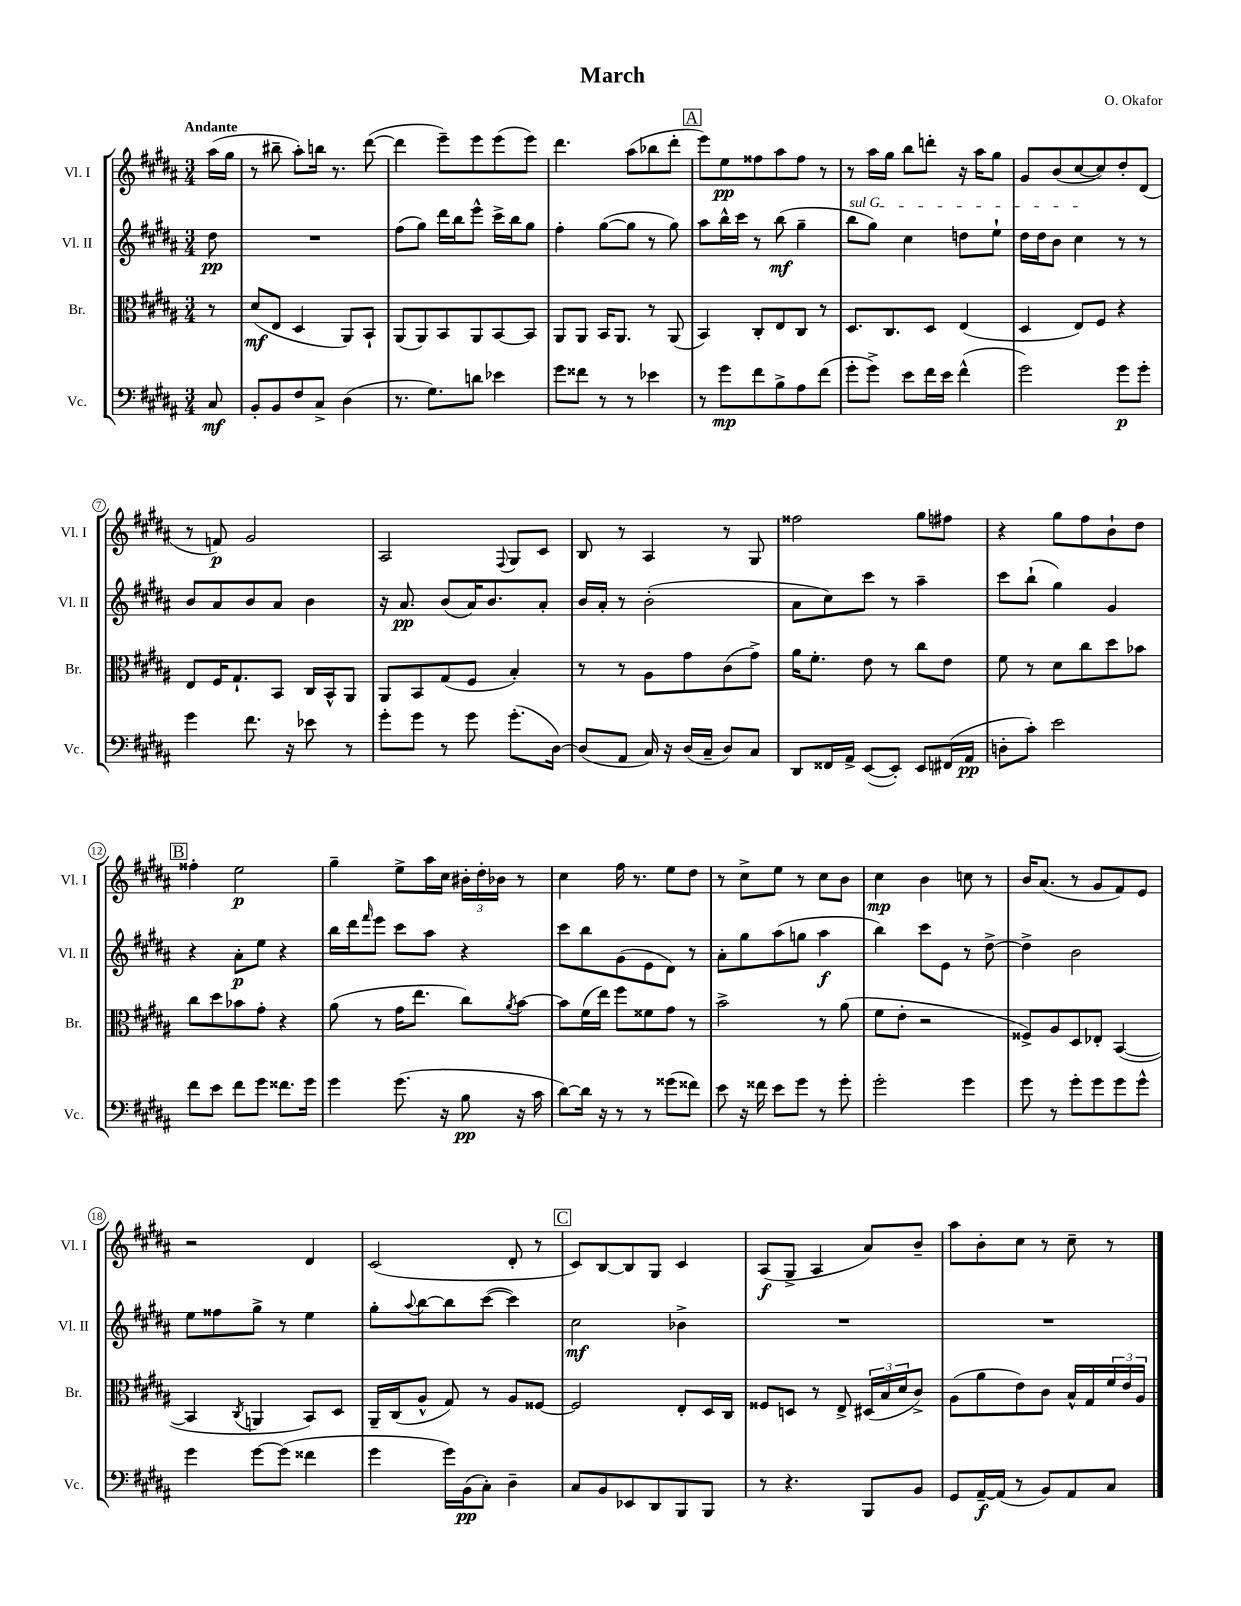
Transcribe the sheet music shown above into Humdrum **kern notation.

**kern	**kern	**kern	**kern
*staff4	*staff3	*staff2	*staff1
*clefF4	*clefC3	*clefG2	*clefG2
*k[f#c#g#d#a#]	*k[f#c#g#d#a#]	*k[f#c#g#d#a#]	*k[f#c#g#d#a#]
*M3/4	*M3/4	*M3/4	*M3/4
8C#	8r	8dd#	(16aa#
.	.	.	16gg#
=	=	=	=
8BB'	(8d#	2.r	8r
8BB	8E	.	8bb#~
8F#	4D#	.	8aa#')
8C#^	.	.	16bb
.	.	.	8.r
(4D#	8AA#)	.	.
.	8BB`	.	([8ddd#
=	=	=	=
8.r	(8AA#	(8ff#	4ddd#]
.	8AA#)	8gg#)	.
8.G#)	.	.	.
.	8BB	16ddd#	8eee~)
.	.	16bb	.
8d	8AA#	8eee^^	8eee
4e-	[8BB	16ccc#^	(8eee
.	.	16bb	.
.	8BB]	8gg#	8eee)
=	=	=	=
8g#	8AA#	4ff#'	4.ddd#
8f##	8AA#	.	.
8r	16BB	([8gg#	.
.	8.AA#	.	.
8r	.	8gg#]	(8aa#
4e-	8r	8r	8bb-
.	(8AA#	8gg#)	8ddd#'
=	=	=	=
8r	4BB)	8aa#	8eee)
8g#	.	16bb^^	8ee
.	.	16ccc#	.
8f#	8C#'	8r	8ff##
8B^	8E	(8bb	8aa#
8A#	8C#	4gg#~	8ff##
(8f#	8r	.	8r
=	=	=	=
8g#'	8.D#	8bb	8r
8g#^)	.	8gg#)	16aa#
.	8.C#	.	16gg#
8e	.	4cc#	8bb
16f#	8D#	.	8ddd'
16e	.	.	.
(4f#^^	(4E	8dd	16r
.	.	.	16aa#
.	.	8ee`	8gg#
=	=	=	=
2g#)	4D#	16dd#	8g#
.	.	16dd#	.
.	.	8b	(8b
.	8E)	4cc#	[8cc#
.	8F#	.	8cc#])
8g#	4r	8r	8dd#'
8g#'	.	8r	(8d#
=	=	=	=
4g#	8E	8b	8r
.	16F#	8a#	8f)
.	8.G#`	.	.
8.f#	.	8b	2g#
.	8BB	8a#	.
16r	.	.	.
8e-	16C#	4b	.
.	16BB^^	.	.
8r	8AA#	.	.
=	=	=	=
8g#'	8AA#	16r	2A#
.	.	8.a#	.
8g#	8BB	.	.
8r	(8G#	(8b	.
8g#	8F#	16a#)	.
.	.	8.b	.
.	.	.	8qqF#
(8.g#'	4B')	.	8G#
.	.	8a#'	8c#
[16D#)	.	.	.
=	=	=	=
(8D#]	8r	16b	8B
.	.	16a#'	.
8AA#	8r	8r	8r
16C#)	8A#	(2b'	4A#
16r	.	.	.
(16D#	8g#	.	.
16C#~	.	.	.
8D#)	(8c#	.	8r
8C#	8g#^)	.	8G#
=	=	=	=
8DD#	16a#	8a#	2ff##
.	8.f#'	.	.
16FF##	.	8cc#)	.
16AA#^	.	.	.
([8EE	8e	8ccc#	.
8EE'])	8r	8r	.
8EE	8cc#	4aa#~	8gg#
(16FF#	8e	.	8ff#
16AA#	.	.	.
=	=	=	=
8D'	8f#	8ccc#	4r
8c#')	8r	(8bb`	.
2e	8d#	4gg#)	8gg#
.	8cc#	.	8ff#
.	8dd#	4g#	8b`
.	8b-	.	8dd#
=	=	=	=
8f#	8cc#	4r	4ff##'
8e	8dd#	.	.
8f#	8b-	8a#'	2ee
8g#	8g#'	8ee	.
8.f##	4r	4r	.
16g#	.	.	.
=	=	=	=
4g#	(8a#	16bb	4gg#~
.	.	16ddd#	.
.	.	16qqfff#	.
.	8r	8eee	.
(8.g#	16g#	8ccc#	8ee^
.	8.ee	.	.
.	.	8aa#	16aa#
16r	.	.	16cc#
8B	8cc#)	4r	24b#'
.	.	.	24dd#'
.	.	.	24b-
.	8qa#	.	.
16r	[8b	.	8r
16c#	.	.	.
=	=	=	=
[8d#)	8b]	8ccc#	4cc#
16d#]	(16f#	8bb	.
16r	16ee)	.	.
8r	8ff#	(8g#	16ff#
.	.	.	8.r
8r	8f##	8e	.
(8g##	8g#	8d#)	8ee
8f##)	8r	8r	8dd#
=	=	=	=
8e	2b^	8a#'	8r
16r	.	8gg#	8cc#^
16f##	.	.	.
8e	.	(8aa#	8ee
8g#	.	8gg	8r
8r	8r	4aa#	8cc#
8g#'	(8a#	.	8b
=	=	=	=
2g#'	8f#	4bb)	4cc#
.	8e'	.	.
.	2r	8ccc#	4b
.	.	8e	.
4g#	.	8r	8cc
.	.	[8dd#^	8r
=	=	=	=
8g#	8F##^)	4dd#^]	16b
.	.	.	(8.a#
8r	8A#	.	.
8g#'	8D#	2b	8r
8g#	8E-'	.	8g#
8g#	([4BB	.	8f#)
8g#^^	.	.	8e
=	=	=	=
4g#	4BB]	8ee	2r
.	.	8ff##	.
.	8qC#	.	.
[8g#	4AA	8gg#^	.
(8g#]	.	8r	.
4f##	8BB)	4ee	4d#
.	8D#	.	.
=	=	=	=
4g#	16AA#~	8gg#'	(2c#
.	(16C#	.	.
.	.	8qqaa#	.
.	8A#^^	[8bb	.
16g#)	8G#)	8bb]	.
(16BB	.	.	.
8C#')	8r	([8ccc#	.
4D#~	8A#	4ccc#])	8d#'
.	[8F##	.	8r
=	=	=	=
8C#	2F##]	2cc#	8c#)
8BB	.	.	[8B
8EE-	.	.	8B]
8DD#	.	.	8G#
8BBB	8E'	4b-^	4c#
8BBB	16D#	.	.
.	16C#	.	.
=	=	=	=
8r	8F##	2.r	(8A#
4.r	8D	.	8G#^
.	8r	.	4A#
.	8E^	.	.
8BBB	(24D#	.	8a#)
.	24B	.	.
.	24d#	.	.
8BB	8c#^)	.	8b~
=	=	=	=
8GG#	(8A#	2.r	8aa#
[16AA#~	8a#	.	8b'
(16AA#]	.	.	.
8r	8e)	.	8cc#
8BB)	8c#	.	8r
8AA#	16B^^	.	8cc#~
.	16G#	.	.
8C#	24f#	.	8r
.	24e	.	.
.	24A#	.	.
==	==	==	==
*-	*-	*-	*-
